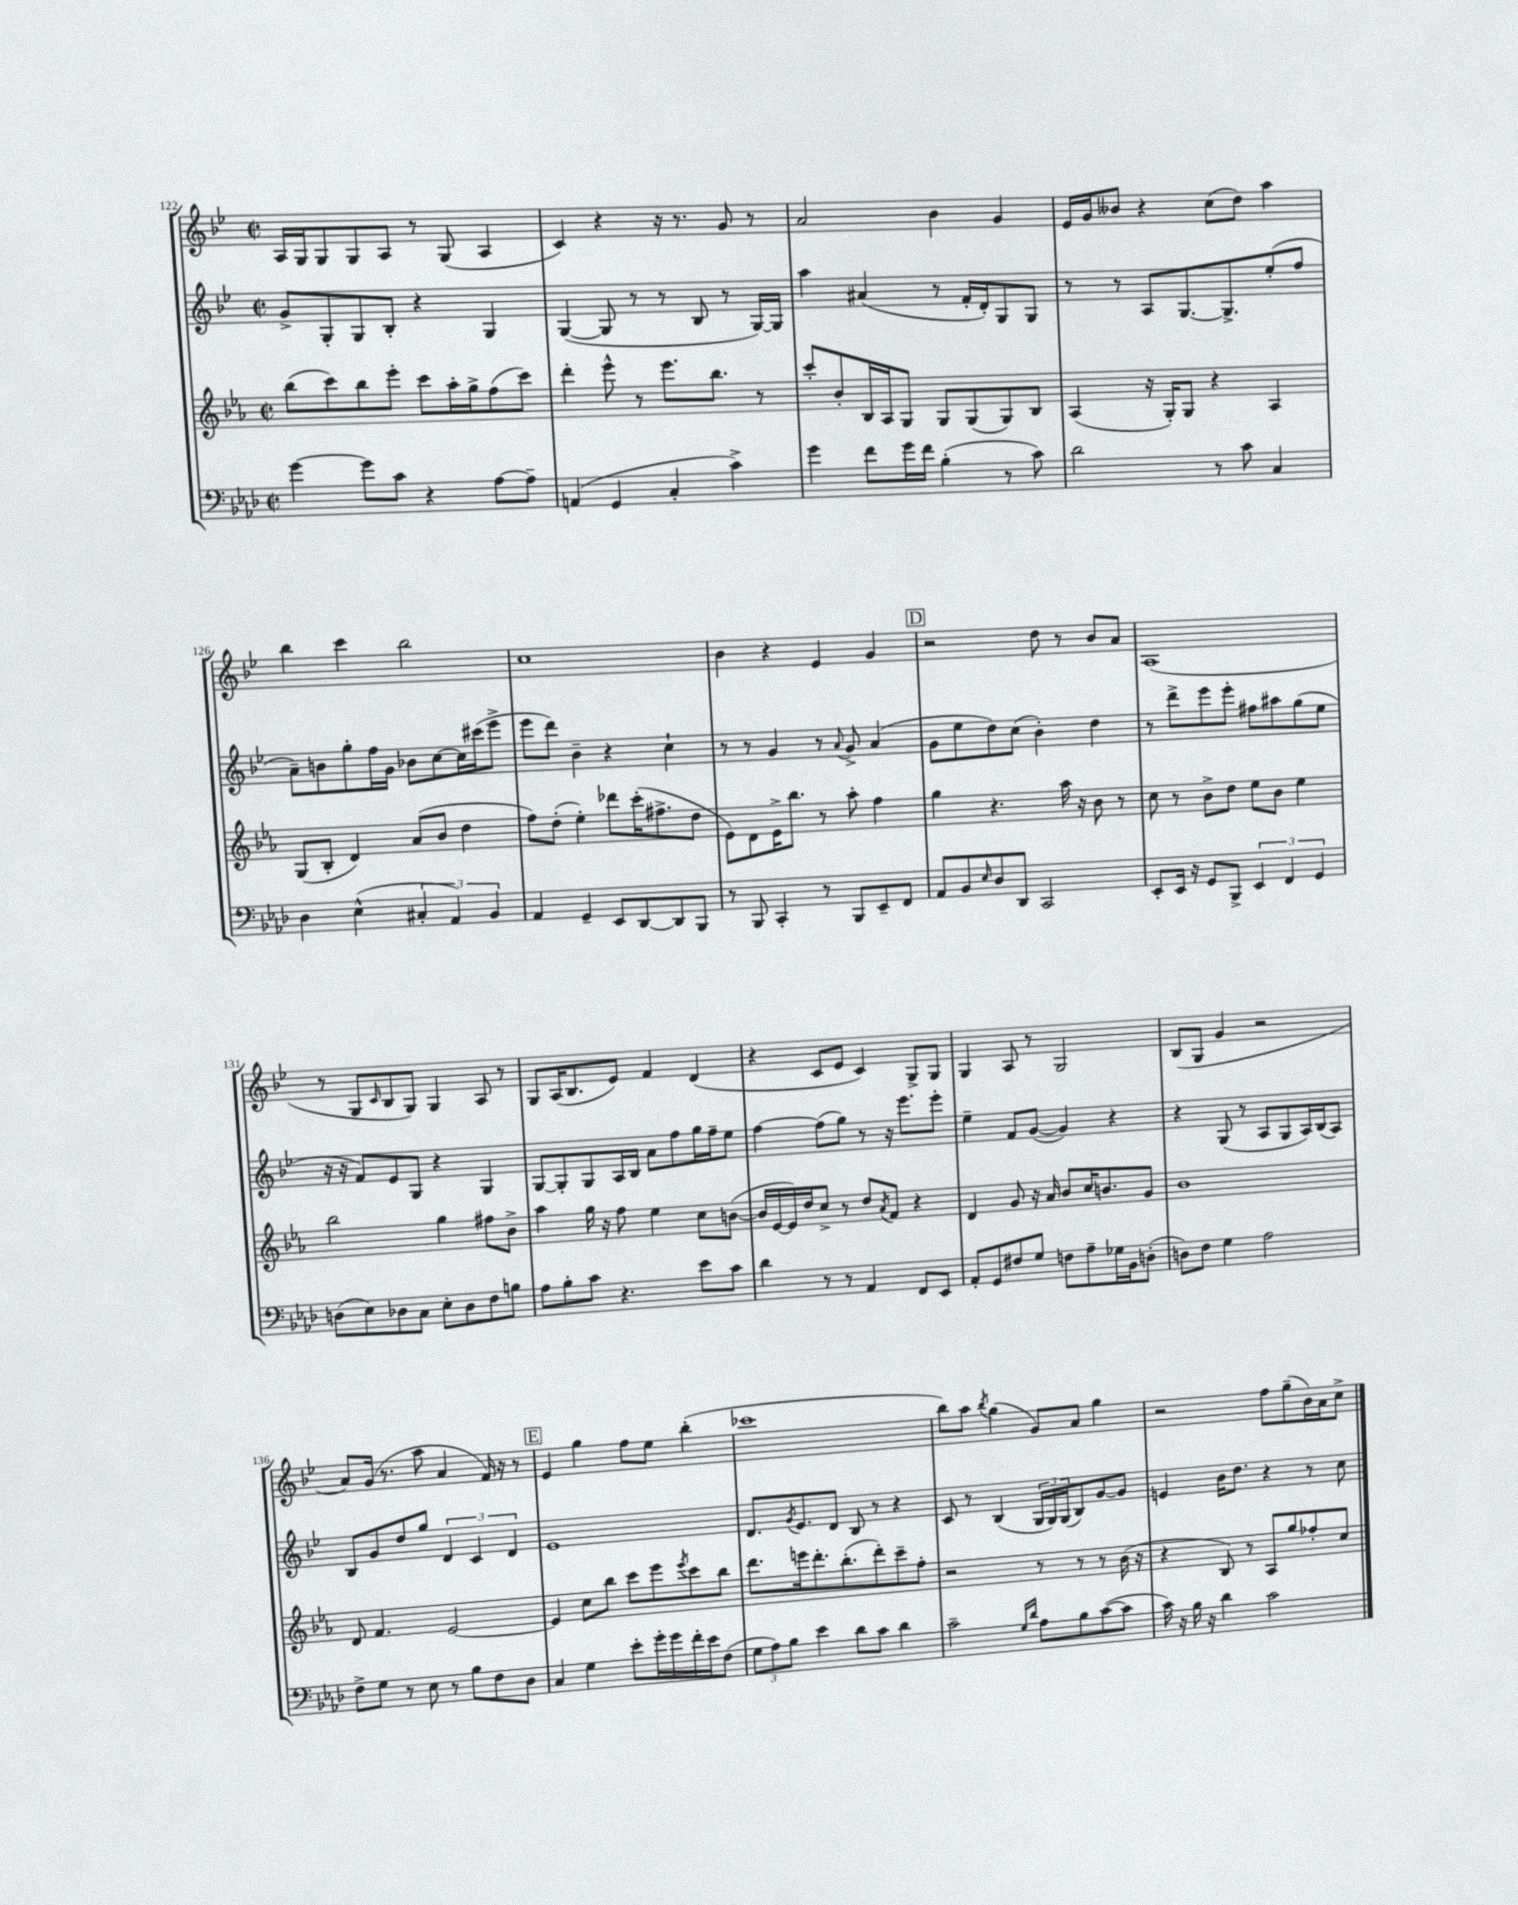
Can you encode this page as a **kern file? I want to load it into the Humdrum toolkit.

**kern	**kern	**kern	**kern
*part4	*part3	*part2	*part1
*staff4	*staff3	*staff2	*staff1
*clefF4	*clefG2	*clefG2	*clefG2
*k[b-e-a-d-]	*k[b-e-a-]	*k[b-e-]	*k[b-e-]
*M2/2	*M2/2	*M2/2	*M2/2
*met(c|)	*met(c|)	*met(c|)	*met(c|)
=122	=122	=122	=122
[4g\	(8bb-\L	8g^/L	16A/LL
.	.	.	16G/J
.	8ccc\)	8G'/	8G/
8g\L]	8bb-\	8G/	8G/
8c\J	8eee-'\J	8B-'/J	8A/J
4r	8ccc\L	4r	8r
.	16aa-'\L	.	(8G/
.	16gg^\J	.	.
[8A-\L	(8ff\	4G/	4A/
8A-~\J]	8ccc\J)	.	.
=123	=123	=123	=123
(4AAn/	4ddd'\	([4G/	4c/)
4GG/	8eee-^^\	8G/]	4r
.	8r	8r	.
4C'/	8.eee-\L	8r	16r
.	.	.	8.r
.	.	8B-/	.
.	8.bb-\J	.	.
4c^\)	.	8r	8g/
.	8r	[16G/LL)	8r
.	.	16G/JJ]	.
=124	=124	=124	=124
4g\	8ccc'/L	4aa\	2a/
.	8b-'/	.	.
8f\L	16B-/L	(4a#X/	.
.	16A-/J	.	.
16g\L	8G/J	.	.
16f\JJ	.	.	.
(4B-'\	8G/L	8r	4b-\
.	(8G/	16f'/LL	.
.	.	16d'/J)	.
8r	8G/)	8G/	4g/
8c\)	8B-/J	8G/J	.
=125	=125	=125	=125
2d-\	(4A-/	8r	16e-/LL
.	.	.	16g/J
.	.	8r	8b--X/J
.	16r	8A/L	4r
.	16G'/KL)	.	.
.	8G/J	[8.G/	.
8r	4r	.	(8cc\L
.	.	8.G^/]	.
8c\	.	.	8dd\J)
4C/	4A-/	(8ee-'/	4aa\
.	.	8ff/J	.
!!LO:LB:g=z
=126	=126	=126	=126
4D-\	(8G/L	8a~\L)	4bb-\
.	8B-'/J	8bn\	.
(4E-^^\	4d/)	8gg'\	4ccc\
.	.	16ff\L	.
.	.	16g\JJ	.
6C#X'/	(8a-/L	8b-X\L	2bb-\
.	8b-/J	[8cc\	.
6AA-/)	.	.	.
.	4dd\	16cc\L]	.
.	.	(16ccc#X\J	.
6BB-/	.	.	.
.	.	8eee-^\J	.
=127	=127	=127	=127
4AA-/	8ff\L)	8eee-\L	1cc
.	(8dd'\J	8ddd\J)	.
4GG~/	4ee-'\)	4b-~\	.
8EE-/L	8ddd-X\L	4r	.
[8DD-/	(16ccc'\K	.	.
.	8.ff#X^\	.	.
8DD-/]	.	4cc`\	.
8BBB-/J	8dd\J	.	.
=128	=128	=128	=128
8r	8e-\L)	8r	4b-\
8BBB-/	8d\	8r	.
4CC'/	16e-^\K	4g/	4r
.	8.bb-\J	.	.
8r	8r	8r	4e-/
.	.	8qqa/	.
8BBB-/L	8aa-'\	8g^/	.
8EE-~/	4ff\	(4a/	4g/
8FF/J	.	.	.
!!LO:REH:place=s1:t=D
=129	=129	=129	=129
8AA-/L	4gg\	8g\L	2r
8BB-/	.	8ee-\	.
16qqE-/	.	.	.
8D-/	4.r	8dd\)	.
8DD-/J	.	(8cc\J	.
2CC/	.	4b-'\)	8dd\
.	16aa-\	.	8r
.	16r	.	.
.	8b-\	4dd\	8b-/L
.	8r	.	8a/J
=130	=130	=130	=130
8EE-'/L	8cc\	8r	(1A
16EE-/Jk	8r	8ddd^\L	.
16r	.	.	.
8GG/L	8b-^\L	8eee-\	.
8BBB-^/J	8dd\J	8eee-'\J	.
6EE-/	8ee-\L	8ff#X\L	.
.	8b-\J	8aa#X\	.
6FF/	.	.	.
.	4ee-\	(8gg\	.
6GG/	.	.	.
.	.	8ee-\J	.
!!LO:LB:g=z
=131	=131	=131	=131
(8Dn\L	2bb-\	16r	8r
.	.	16r	.
8E-\)	.	8f/L)	8G/L
.	.	.	16qqc/
8D-X\	.	8e-/	8B-/
8C\J	.	8G/J	8G/J)
8E-'\L	4gg\	4r	4G/
8D-\	.	.	.
8F\	8ff#X\L	4G/	8A/
8Bn\J	8b-^\J	.	8r
=132	=132	=132	=132
8A-\L	4aa-\	[8G/L	8G/L
8B-'\	.	8G'/]	(16A/K
.	.	.	8.B-/
8c\J	16gg\	8G/	.
.	16r	.	.
4.r	8ff\	16A/L	8e-/J)
.	.	16B-/JJ	.
.	4ee-\	8a\L	4f/
.	.	8ff\	.
8e-\L	8cc\L	16gg\L	(4d/
.	.	16ff~\J	.
8c\J	([8bn\J	8ee-\J	.
=133	=133	=133	=133
4d-\	16b/LL]	[4ff\	4r
.	[16e-/	.	.
.	16e-/])	.	.
.	16dd/J	.	.
8r	8cc^/J	(8ff\L]	8c/L
8r	8r	8gg\J)	8e-/J
4AA-/	8dd/L	8r	4c/)
.	8qa-/	.	.
.	8f/J	16r	.
.	.	8.eee-\L	.
8FF/L	4r	.	8G^/L
8EE-/J	.	8eee-'\J	8G/J
=134	=134	=134	=134
8AA-'/L	4d/	4ee-~\	4G/
8GG/	.	.	.
8F#X/	8g/	8f/L	8A/
8G/J	16r	([8g/J	8r
.	16a-/	.	.
8Fn\L	8b-/L	4g/])	2G/
8A-~\	16cc/K	.	.
.	8.bn/	.	.
16G-X\L	.	4r	.
16BB-\J	.	.	.
(8Dn'\J	8g/J	.	.
=135	=135	=135	=135
8Dn\L)	1b-	4r	(8B-/L
8F\J	.	.	8G/J
4G\	.	(8G/	4g/
.	.	8r	.
2A-\	.	8A/L	2r
.	.	8G/	.
.	.	16A/L)	.
.	.	(16B-/J	.
.	.	8A/J)	.
!!LO:LB:g=z
=136	=136	=136	=136
8F^\L	8d/	8B-/L	8a/L)
8G\J	4.f/	8g/	(16g/Jk
.	.	.	8.r
8r	.	8dd/	.
8E-\	.	8gg/J	8aa\
8r	[2e-/	6d/	4a/
8B-\L	.	.	.
.	.	6c/	.
8F\	.	.	16f/)
.	.	.	16r
.	.	6d/	.
8D-\J	.	.	8r
!!LO:REH:place=s1:t=E
=137	=137	=137	=137
4C/	4e-/]	1e-	4e-/
4G\	8cc\L	.	4gg\
.	8bb-\J	.	.
8e-'\L	8ccc\L	.	8ff\L
16g'\L	8eee-\	.	8ee-\J
16g\	.	.	.
.	8qeee-/	.	.
16f'\	8ccc\	.	(4bb-'\
16e-\J	.	.	.
(8F\J	8bb-\J	.	.
=138	=138	=138	=138
12G\L	8.ddd\L	8.d/L	1ccc-X
12A-\)	.	.	.
12B-\J	.	.	.
.	.	8qg/	.
.	16eeen\k	8.e-/	.
4e-\	8.ddd'\	.	.
.	.	8d/J	.
.	(8.bb-'\	.	.
8d-\L	.	8B-/	.
8c\J	8ddd'\)	8r	.
4d-\	8ccc~\	4r	.
.	8ff'\J	.	.
=139	=139	=139	=139
2c~\	2r	8c/	8bb-\L)
.	.	8r	8aa\J
.	.	.	8qbb-/
.	.	(4B-/	(4gg\
16qqG/LL	.	.	.
16qqd-/JJ	.	.	.
8A-\L	8r	24G/LL	8g/L)
.	.	24G/)	.
.	.	(24G/J	.
8B-\	8r	8B-/)	8a/J
([8c\	8r	[8g/	4gg\
8c\J]	(16b-\	8g/J]	.
.	16r	.	.
=140	=140	=140	=140
16c\)	4r	4en/	2r
16r	.	.	.
16B-\	.	.	.
16r	.	.	.
4d-\	8B-/)	16b-\KL	.
.	.	8.dd\J	.
.	8r	.	.
2c\	8A-/L	4r	8ff\L
.	8gg/	.	(8gg~\
.	8ff-X'/	8r	16b-\L)
.	.	.	16a\J
.	8cc/J	8cc\	8cc^\J
==	==	==	==
*-	*-	*-	*-
